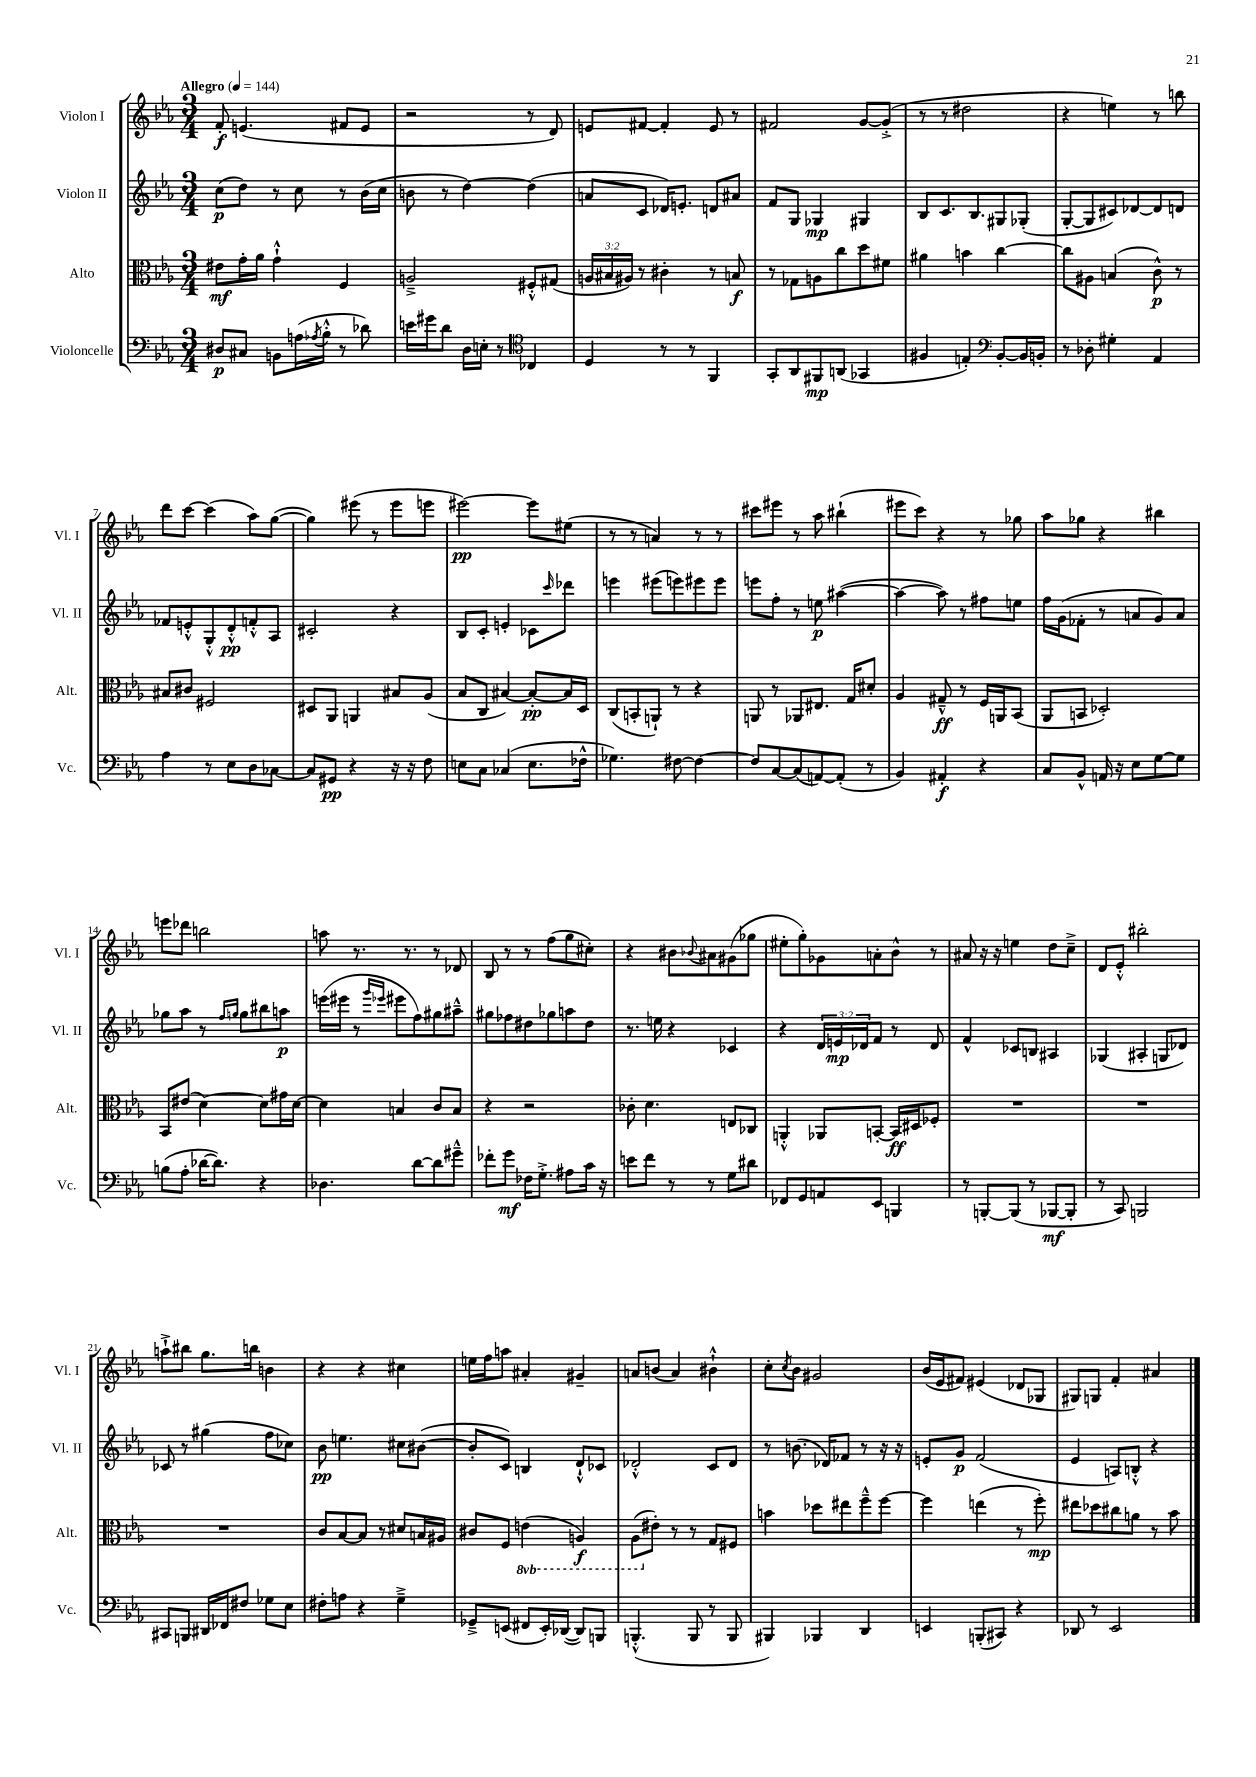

**kern	**kern	**kern	**kern
*staff4	*staff3	*staff2	*staff1
*clefF4	*clefC3	*clefG2	*clefG2
*k[b-e-a-]	*k[b-e-a-]	*k[b-e-a-]	*k[b-e-a-]
*M3/4	*M3/4	*M3/4	*M3/4
*MM144	*MM144	*MM144	*MM144
8D#	8e#	(8cc	8f'
8C#	16g'	8dd)	(4.e
.	16a-	.	.
8BB	4g`^^	8r	.
(16A	.	8cc	.
8qA-	.	.	.
16B-'^^	.	.	.
8r	4F	8r	8f#
8d-)	.	(16b-	8e
.	.	16cc	.
=	=	=	=
16e	2A~^	8b	2r
16g#	.	.	.
8d	.	8r	.
16D	.	[4dd)	.
16E'	.	.	.
8r	.	.	.
*clefC4	*	*	*
4C-	8F#'^^	(4dd]	8r
.	(8G#	.	8d)
=	=	=	=
4D	24A	8a	8e
.	24B#	.	.
.	24A#)	.	.
.	8r	8c	[8f#
8r	4c#'	16d-)	4f#']
.	.	8.e'	.
8r	.	.	.
4FF	8r	8d	8e
.	8B	8a#	8r
=	=	=	=
8GG'	8r	8f	2f#
8AA-	8G-	8G	.
8FF#	8A	4G-	.
(8AA	8cc	.	.
4GG-	8dd	4G#	[8g
.	8f#	.	(8g'^]
=	=	=	=
4F#	4a#	8B-	8r
.	.	8.c	8r
4E')	4b	.	2dd#
.	.	8.B-	.
*clefF4	*	*	*
[8BB-'	[4cc	8G#	.
16BB-]	.	(8G-'	.
16BB'	.	.	.
=	=	=	=
8r	8cc]	[8G'	4r
8D-'	8A#	8G]	.
4G#'	(4B	8c#)	4ee)
.	.	[8d-	.
4AA-	8c^^)	8d-]	8r
.	8r	8d	8bb
=	=	=	=
4A-	8B#	8f-	8ddd
.	8c#	8e'^^	[8ccc
8r	2F#	8G'^^	(4ccc]
8E-	.	8d'^^	.
8D	.	8f'^^	8aa-)
[8C-	.	8A-	([8gg
=	=	=	=
8C-]	8D#	2c#'	4gg])
8GG#	8AA-	.	.
4r	4AA	.	(8eee#
.	.	.	8r
16r	8B#	4r	8eee#
16r	.	.	.
8F	(8A-	.	8eee
=	=	=	=
8E	8B-	8B-	[2eee#)
8C	8C	8c'	.
(4C-	[4B#)	4e'	.
8.E	8B#'_	8c-	8eee#]
.	.	16qqccc	.
.	16B#]	8ddd-	(8ee#
16F-^^	16D	.	.
=	=	=	=
4.G-)	(8C	4eee	8r
.	8BB'	.	8r
.	8AA`)	(8eee#	4a)
[8F#	8r	8eee)	.
4F#_	4r	8eee#	8r
.	.	8eee#	8r
=	=	=	=
8F#]	8AA	8eee	8ccc#
[8C	8r	8ff'	8eee#
(8C]	8AA-	8r	8r
[8AA)	8.E#	8ee	8aa-
(8AA']	.	([4aa#	(4bb#`
.	16G	.	.
8r	8d#'	.	.
=	=	=	=
4BB-)	4A-	4aa#_	8eee#
.	.	.	8ccc)
4AA#'	8G#~^^	8aa#])	4r
.	8r	8r	.
4r	16F	8ff#	8r
.	16AA	.	.
.	(8BB-	8ee	8gg-
=	=	=	=
8C	8AA-	16ff	8aa-
.	.	(16g	.
8BB-^^	8BB	8f-'	8gg-
16AA	2D-')	8r	4r
16r	.	.	.
8E-	.	8a	.
[8G	.	8g)	4bb#
8G]	.	8a	.
=	=	=	=
(8B	8BB-	8gg-	8eee
8A-'	(8e#	8aa-	8ddd-
[16d-	[4d)	8r	2bb
8.d-])	.	.	.
.	.	16qqff	.
.	.	16qqgg	.
.	.	8gg	.
4r	8d]	8bb#	.
.	16g#	8aa	.
.	[16d	.	.
=	=	=	=
4.D-	4d]	(16eee	8aa
.	.	16eee#	.
.	.	8r	8.r
.	.	16qqggg	.
.	.	16qqeee-	.
.	4B	8eee#	.
.	.	.	8.r
[8d	.	8ff)	.
8d]	8c	8gg#	8r
8g#~^^	8B	8aa#~^^	8d-
=	=	=	=
8f-'	4r	8gg#	8B-
8g	.	8ff-	8r
16F-	2r	8dd#	8r
8.G'^	.	.	.
.	.	8gg-	(8ff
8A#	.	8aa	8gg
16c	.	8dd#	8cc#')
16r	.	.	.
=	=	=	=
8e	8c-'	8.r	4r
8f	4.d	.	.
.	.	16ee	.
8r	.	4r	8b#
.	.	.	8qqb-
8r	.	.	8a#
8G	8E	4c-	(8g#
8d#	8C-	.	8gg-
=	=	=	=
8FF-	4AA'^^	4r	8ee#'
8GG	.	.	8gg')
8AA	8AA-	24d	8g-
.	.	24e	.
.	.	24d-	.
8EE-	[8BB'	8f	8a'
4BBB	16BB]	8r	8b-^^
.	16D#	.	.
.	8F-'	8d-	8r
=	=	=	=
8r	2.r	4f^^	8a#
[8BBB'	.	.	16r
.	.	.	16r
(8BBB]	.	8c-	4ee
8r	.	8B	.
[8BBB-	.	4A#	8dd
8BBB-']	.	.	8cc~^
=	=	=	=
8r	2.r	(4G-	8d
8CC)	.	.	8e-'^^
2BBB	.	4A#'	2bb#'
.	.	8G	.
.	.	8d-)	.
=	=	=	=
8CC#	2.r	8c-	8aa`^
8BBB	.	8r	8bb#
16DD#	.	(4gg#	8.gg
16FF-	.	.	.
8F#	.	.	.
.	.	.	16bb
8G-	.	8ff	4b
8E-	.	8cc-)	.
=	=	=	=
8F#'	8c	8b-	4r
8A	[8B-	4.ee	.
4r	8B-]	.	4r
.	8r	.	.
4G~^	8d#	8cc#	4cc#
.	16B	([8b#	.
.	16A#	.	.
=	=	=	=
8GG-~^	8c#	8b#']	16ee
.	.	.	16ff
(8EE	8F	8c)	8aa
8FF#	(4E	4B	4a#'
16EE')	.	.	.
([16DD-	.	.	.
8DD-])	4AA)	8d`^^	4g#~
8BBB	.	8c-	.
=	=	=	=
(4.BBB'^^	(8AA-	2d-'^^	8a
.	8e#')	.	(8b
.	8r	.	4a)
8BBB	8r	.	.
8r	8G	8c	4b#`^^
8BBB	8F#	8d-	.
=	=	=	=
4BBB#)	4b	8r	8cc'
.	.	.	8qcc
.	.	(8.b	8b-
4BBB-	8dd-	.	2g#
.	.	16d-)	.
.	8ee#	8f-	.
4DD	8ff~^^	8r	.
.	[8ff	16r	.
.	.	16r	.
=	=	=	=
4EE	4ff]	8e'	(16b-
.	.	.	16e-
.	.	8g	8f#)
(8BBB'	(4ee	(2f	(4e#
8CC#)	.	.	.
4r	8r	.	8d-
.	8ff')	.	8G-
=	=	=	=
8DD-	8ee#	4e-	8G#)
8r	8dd-	.	8G
2EE-	8cc#	8A)	4f'
.	8a	8B'^^	.
.	8r	4r	4a#
.	8b-	.	.
==	==	==	==
*-	*-	*-	*-
